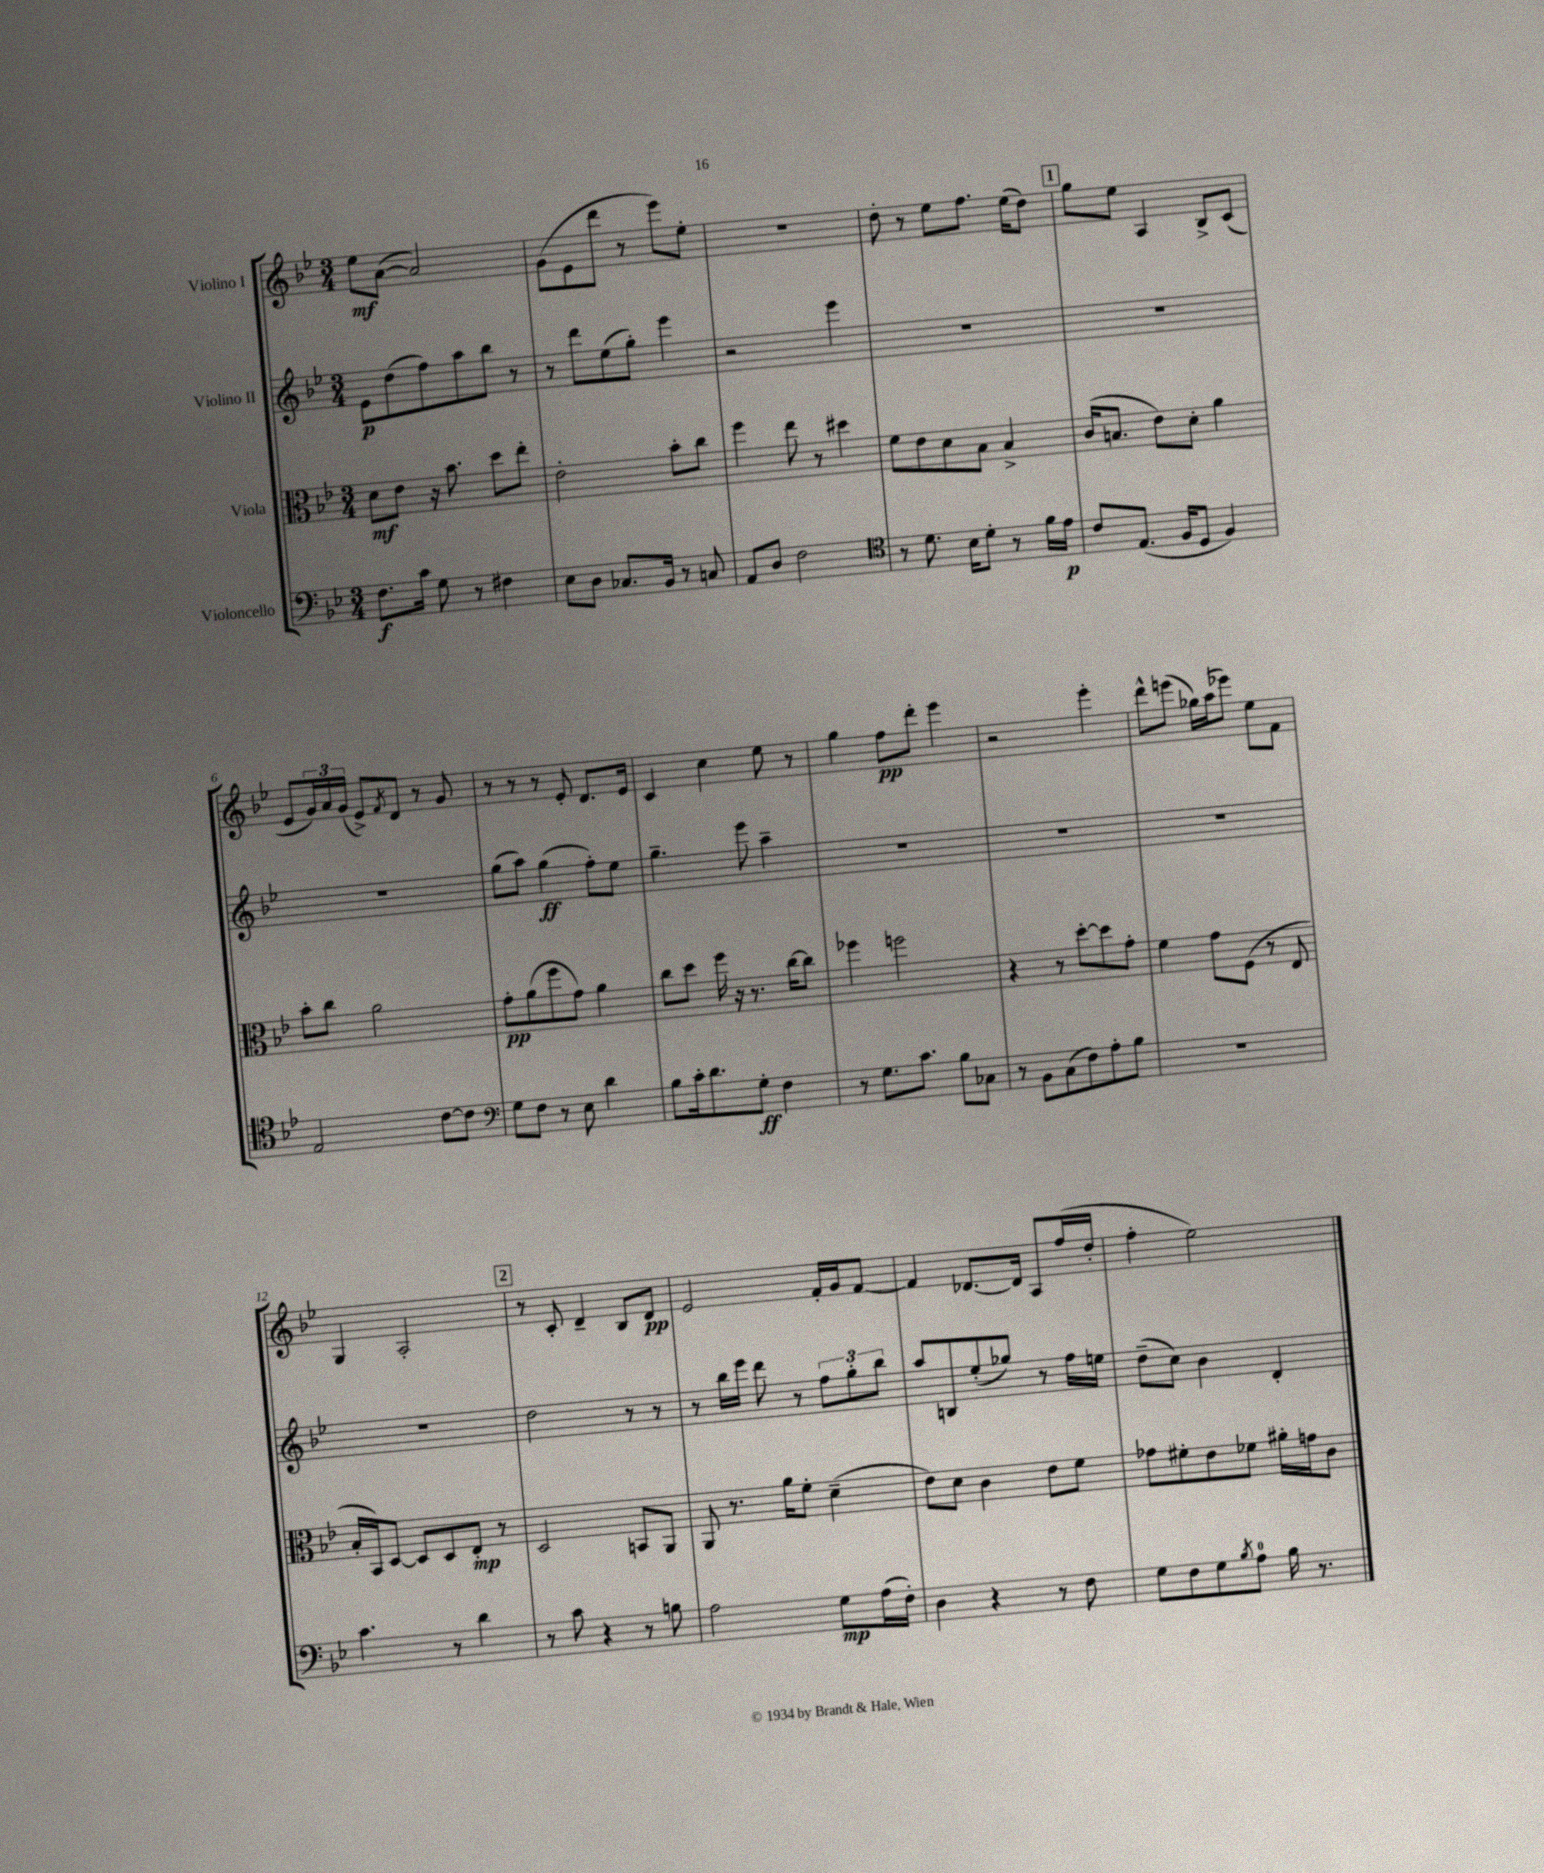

**kern	**dynam	**kern	**dynam	**kern	**dynam	**kern	**dynam
*part4	*part4	*part3	*part3	*part2	*part2	*part1	*part1
*staff4	*staff4	*staff3	*staff3	*staff2	*staff2	*staff1	*staff1
*I"Violoncello	*	*I"Viola	*	*I"Violino II	*	*I"Violino I	*
*clefF4	*	*clefC3	*	*clefG2	*	*clefG2	*
*k[b-e-]	*	*k[b-e-]	*	*k[b-e-]	*	*k[b-e-]	*
*M3/4	*	*M3/4	*	*M3/4	*	*M3/4	*
=1	=1	=1	=1	=1	=1	=1	=1
8.F\L	f	8d\L	mf	8e-\L	p	8ee-\L	mf
.	.	8e-\J	.	(8dd\	.	([8a\J	.
16c\Jk	.	.	.	.	.	.	.
8G\	.	16r	.	8ff\)	.	2a/])	.
.	.	8.b-\	.	.	.	.	.
8r	.	.	.	8aa\	.	.	.
4F#X\	.	8dd\L	.	8bb-\J	.	.	.
.	.	8ee-'\J	.	8r	.	.	.
=2	=2	=2	=2	=2	=2	=2	=2
8E-\L	.	2e-'\	.	8r	.	(8g\L	.
8D\J	.	.	.	8ddd\L	.	8e-\	.
8.C-X/L	.	.	.	(8ee-\	.	8ddd\J	.
.	.	.	.	8gg'\J)	.	8r	.
16BB-/Jk	.	.	.	.	.	.	.
8r	.	8b-'\L	.	4eee-\	.	8eee-\L)	.
8Cn/	.	8cc\J	.	.	.	8ee-'\J	.
=3	=3	=3	=3	=3	=3	=3	=3
8AA/L	.	4ff\	.	2r	.	2.r	.
8D/J	.	.	.	.	.	.	.
2F\	.	8ee-\	.	.	.	.	.
.	.	8r	.	.	.	.	.
.	.	4dd#X\	.	4eee-\	.	.	.
=4	=4	=4	=4	=4	=4	=4	=4
*clefC4	*	*	*	*	*	*	*
8r	.	8f\L	.	2.r	.	8dd'\	.
8.d\	.	8e-\	.	.	.	8r	.
.	.	8d\	.	.	.	8ee-\L	.
16B-\KL	.	.	.	.	.	.	.
8d'\J	.	8B-\J	.	.	.	8.ff\J	.
8r	.	4B-^/	.	.	.	.	.
.	.	.	.	.	.	(16ee-\KL	.
16f\LL	.	.	.	.	.	8dd\J)	.
16e-\JJ	p	.	.	.	.	.	.
!!LO:REH:place=s1:t=1
=5	=5	=5	=5	=5	=5	=5	=5
8c/L	.	(16c/KL	.	2.r	.	8gg\L	.
.	.	8.Bn/J	.	.	.	.	.
(8.E-/J	.	.	.	.	.	8ee-\J	.
.	.	8e-\L)	.	.	.	4A/	.
16F/KL	.	.	.	.	.	.	.
8D/J	.	8d'\J	.	.	.	.	.
4F/)	.	4a\	.	.	.	8B-^/L	.
.	.	.	.	.	.	(8c/J	.
!!LO:LB:g=z
=6	=6	=6	=6	=6	=6	=6	=6
2E-/	.	8b-'\L	.	2.r	.	8e-/L	.
.	.	8cc\J	.	.	.	24g/L)	.
.	.	.	.	.	.	24a/	.
.	.	.	.	.	.	(24g/JJ	.
.	.	2a\	.	.	.	8e-^/L)	.
.	.	.	.	.	.	8qf/	.
.	.	.	.	.	.	8d/J	.
[8c\L	.	.	.	.	.	8r	.
8c\J]	.	.	.	.	.	8g/	.
=7	=7	=7	=7	=7	=7	=7	=7
*clefF4	*	*	*	*	*	*	*
8G\L	.	8g'\L	pp	(8gg\L	.	8r	.
8F\J	.	(8a\	.	8aa\J)	.	8r	.
8r	.	8ff\	.	(4gg\	ff	8r	.
8E-\	.	8g\J)	.	.	.	8e-'/	.
4d\	.	4a\	.	8ff'\L)	.	8.d/L	.
.	.	.	.	8ee-\J	.	.	.
.	.	.	.	.	.	16e-/Jk	.
=8	=8	=8	=8	=8	=8	=8	=8
8B-\L	.	8cc\L	.	4.gg~\	.	4c/	.
16c'\k	.	8dd\J	.	.	.	.	.
8.d\	.	.	.	.	.	.	.
.	.	16ff\	.	.	.	4cc\	.
.	.	16r	.	.	.	.	.
8G'\J	ff	8.r	.	8eee-\	.	.	.
4F\	.	.	.	4aa~\	.	8ee-\	.
.	.	[16cc\KL	.	.	.	.	.
.	.	8cc\J]	.	.	.	8r	.
=9	=9	=9	=9	=9	=9	=9	=9
8r	.	4ff-X\	.	2.r	.	4gg\	.
8.G\L	.	.	.	.	.	.	.
.	.	2ffn\	.	.	.	8ff\L	pp
8.c\J	.	.	.	.	.	.	.
.	.	.	.	.	.	8ddd'\J	.
8B-\L	.	.	.	.	.	4eee-\	.
8C-X\J	.	.	.	.	.	.	.
=10	=10	=10	=10	=10	=10	=10	=10
8r	.	4r	.	2.r	.	2r	.
8BB-\L	.	.	.	.	.	.	.
(8C\	.	8r	.	.	.	.	.
8F\)	.	[8dd'\L	.	.	.	.	.
8A'\	.	8dd\]	.	.	.	4eee-'\	.
8B-\J	.	8g'\J	.	.	.	.	.
=11	=11	=11	=11	=11	=11	=11	=11
2.r	.	4f\	.	2.r	.	8ddd^^\L	.
.	.	.	.	.	.	(8eeen\J	.
.	.	8g\L	.	.	.	16gg-X\LL)	.
.	.	.	.	.	.	(16aa\J	.
.	.	(8F\J	.	.	.	8eee-X\J)	.
.	.	8r	.	.	.	8ee-\L	.
.	.	8E-/	.	.	.	8f\J	.
!!LO:LB:g=z
=12	=12	=12	=12	=12	=12	=12	=12
4.c\	.	16B-'/LL	.	2.r	.	4G/	.
.	.	16BB-/J)	.	.	.	.	.
.	.	[8D/J	.	.	.	.	.
.	.	8D/L]	.	.	.	2A'/	.
8r	.	8D/	.	.	.	.	.
4d\	.	8E-'/J	mp	.	.	.	.
.	.	8r	.	.	.	.	.
!!LO:REH:place=s1:t=2
=13	=13	=13	=13	=13	=13	=13	=13
8r	.	2D/	.	2dd\	.	8r	.
8c\	.	.	.	.	.	8c'/	.
4r	.	.	.	.	.	4d~/	.
8r	.	8BBn/L	.	8r	.	8B-/L	.
8Bn\	.	8AA/J	.	8r	.	8d/J	pp
=14	=14	=14	=14	=14	=14	=14	=14
2A\	.	8AA/	.	8r	.	2e-/	.
.	.	8.r	.	16bb-\LL	.	.	.
.	.	.	.	16eee-\JJ	.	.	.
.	.	.	.	8ddd\	.	.	.
.	.	16a\KL	.	.	.	.	.
.	.	8f'\J	.	8r	.	.	.
8G\L	mp	(4d~\	.	12ff\L	.	16f'/LL	.
.	.	.	.	.	.	16g/J	.
.	.	.	.	12gg'\	.	.	.
(16A\L	.	.	.	.	.	[8f/J	.
.	.	.	.	12bb-\J	.	.	.
16F'\JJ)	.	.	.	.	.	.	.
=15	=15	=15	=15	=15	=15	=15	=15
4D\	.	8e-\L)	.	8aa/L	.	4f/]	.
.	.	8d\J	.	8Bn/	.	.	.
4r	.	4c\	.	(8ee-'/	.	[8.d-X/L	.
.	.	.	.	8gg-X/J)	.	.	.
.	.	.	.	.	.	16d-/Jk]	.
8r	.	8e-\L	.	8r	.	8A/L	.
8F\	.	8f\J	.	16ff\LL	.	(16ff/L	.
.	.	.	.	16een\JJ	.	16dd'/JJ	.
=16	=16	=16	=16	=16	=16	=16	=16
8G\L	.	8g-X\L	.	(8dd~\L	.	4ff'\	.
8F\	.	8f#X'\	.	8cc\J)	.	.	.
8G\	.	8e-\	.	4b-\	.	2ee-\)	.
8qB-/	.	.	.	.	.	.	.
8A\J	.	8f-X\J	.	.	.	.	.
16B-\	.	16a#X'\LL	.	4d'/	.	.	.
8.r	.	16gn\J	.	.	.	.	.
.	.	8c\J	.	.	.	.	.
==	==	==	==	==	==	==	==
*-	*-	*-	*-	*-	*-	*-	*-
